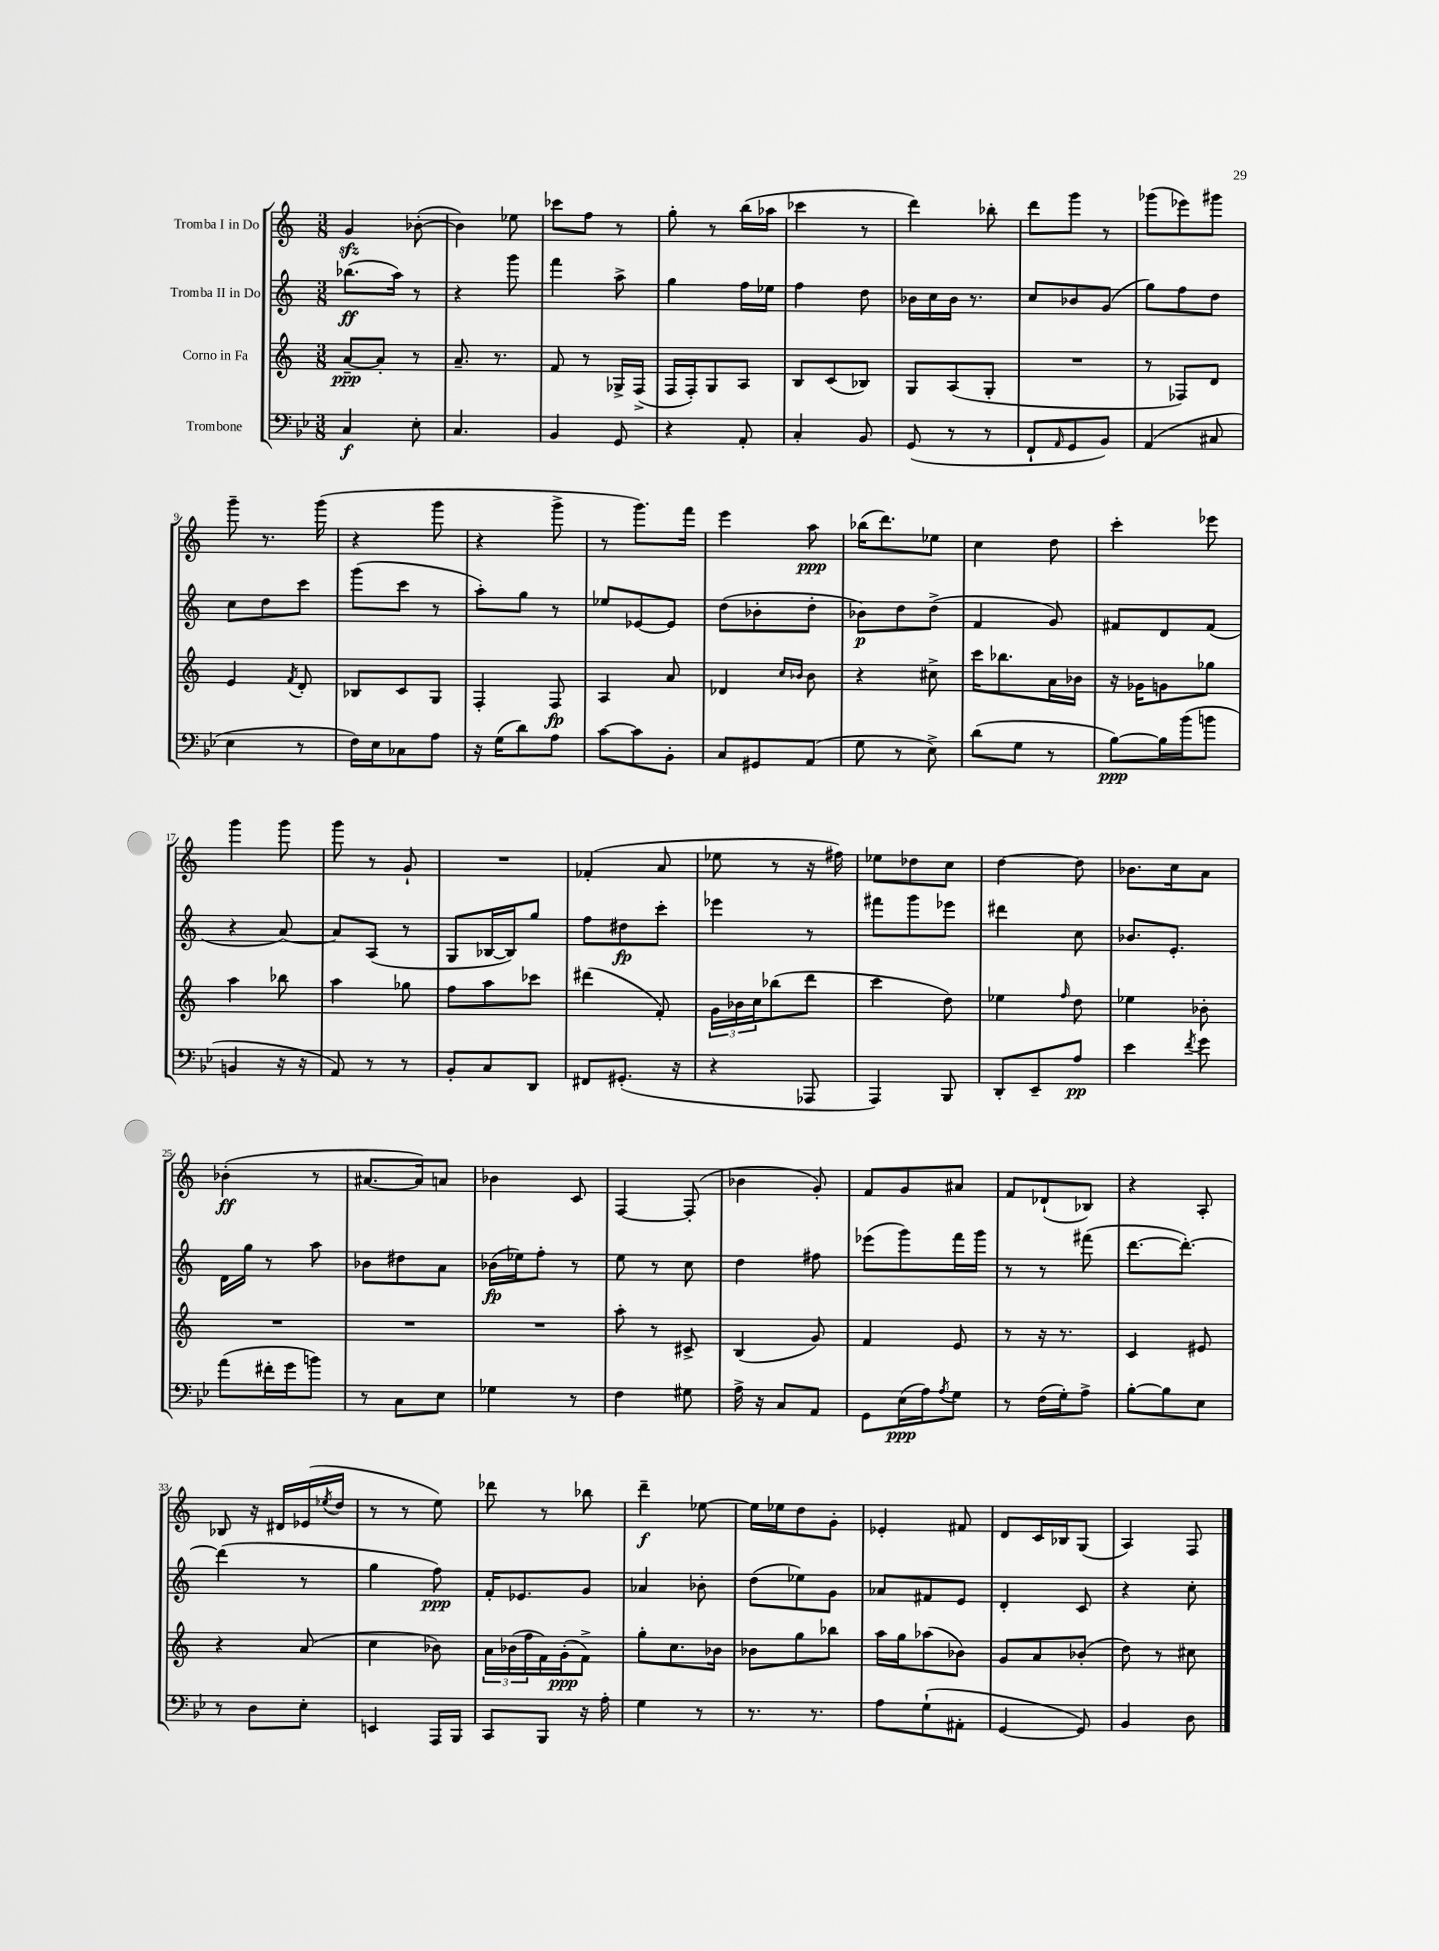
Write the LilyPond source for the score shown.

<<
\new StaffGroup <<
\new Staff = "s0" \with { instrumentName = "Tromba I in Do" } {
    \clef treble \key c \major \numericTimeSignature \time 3/8
    g'4\sfz bes'8~-.( |
    bes'4) ees''8 |
    ces'''8 f''8 r8 |
    g''8-. r8 b''16( aes''16 |
    ces'''4 r8 |
    d'''4) bes''8-. |
    d'''8 g'''8 r8 |
    ges'''8( ees'''8) gis'''8 |
    g'''8-- r8. g'''16( |
    r4 g'''8 |
    r4 g'''8-> |
    r8 g'''8.) f'''16 |
    e'''4 a''8\ppp |
    bes''16( d'''8.) ees''8 |
    c''4 d''8 |
    c'''4-. ees'''8 |
    g'''4 g'''8 |
    g'''8 r8 g'8-! |
    R4. |
    fes'4-.( a'8 |
    ees''8 r8 r16 fis''16) |
    ees''8 des''8 c''8 |
    d''4~ d''8 |
    bes'8. c''16 a'8 |
    bes'4-.\ff( r8 |
    ais'8.~ ais'16) a'8 |
    bes'4 c'8 |
    f4~ f8-.( |
    bes'4 g'8-.) |
    f'8 g'8 ais'8 |
    f'8 des'8-!( bes8) |
    r4 a8-. |
    bes8 r16 dis'16 ees'16( \acciaccatura { ees''8 } d''16 |
    r8 r8 e''8) |
    des'''8 r8 bes''8 |
    d'''4--\f ees''8~ |
    ees''16 ees''16 d''8 g'8-. |
    ees'4-. fis'8 |
    d'8 c'16 bes16 g8( |
    a4) f8 \bar "|." |
}
\new Staff = "s1" \with { instrumentName = "Tromba II in Do" } {
    \clef treble \key c \major \numericTimeSignature \time 3/8
    bes''8.\ff( a''16) r8 |
    r4 g'''8 |
    f'''4 a''8-> |
    g''4 f''16 ees''16 |
    f''4 d''8 |
    bes'16 c''16 bes'16 r8. |
    c''8 bes'8 g'8( |
    g''8) f''8 d''8 |
    c''8 d''8 c'''8 |
    g'''8( c'''8 r8 |
    a''8-.) g''8 r8 |
    ees''8 ees'8~ ees'8 |
    d''8( bes'8-. d''8-. |
    bes'8\p) d''8 d''8->( |
    f'4 g'8) |
    fis'8 d'8 fis'8( |
    r4 a'8~) |
    a'8 a8( r8 |
    g8 bes16~ bes16) g''8 |
    f''8 dis''8\fp c'''8-. |
    ees'''4 r8 |
    fis'''8 g'''8 ees'''8 |
    dis'''4 c''8 |
    bes'8. e'8.-. |
    d'16 g''16 r8 a''8 |
    bes'8 dis''8 a'8 |
    bes'16\fp( ees''16) f''8-. r8 |
    e''8 r8 c''8 |
    d''4 fis''8 |
    ees'''8( g'''8) f'''16 g'''16 |
    r8 r8 fis'''8( |
    d'''8.~ d'''8.~-.) |
    d'''4( r8 |
    g''4 f''8\ppp) |
    f'16-. ees'8. g'8 |
    aes'4 bes'8-. |
    d''8( ees''8) g'8 |
    aes'8 fis'8 e'8 |
    d'4-. c'8 |
    r4 c''8-. \bar "|." |
}
\new Staff = "s2" \with { instrumentName = "Corno in Fa" } {
    \clef treble \key c \major \numericTimeSignature \time 3/8
    a'8~--\ppp a'8-. r8 |
    a'8.-- r8. |
    f'8 r8 ges16-> f16->( |
    f16 f16-.) g8 a8 |
    b8 c'8( bes8) |
    g8 a8( g8-. |
    R4. |
    r8 fes8) d'8 |
    e'4 \acciaccatura { f'8 } d'8-. |
    bes8 c'8 g8 |
    f4-. f8\fp |
    a4 a'8 |
    des'4 \grace { c''16 bes'16 } bes'8 |
    r4 cis''8-> |
    c'''16 bes''8. a'16 bes'16 |
    r16 ges'16 g'8 ges''8 |
    a''4 bes''8 |
    a''4 ges''8 |
    f''8 a''8 ces'''8 |
    dis'''4( f'8-.) |
    \tuplet 3/2 { g'16 bes'16 c''16 } bes''8( d'''8 |
    c'''4 d''8) |
    ees''4 \grace { f''16 } d''8 |
    ees''4 bes'8-. |
    R4. |
    R4. |
    R4. |
    a''8-. r8 cis'8-> |
    b4( g'8) |
    f'4 e'8 |
    r8 r16 r8. |
    c'4 eis'8 |
    r4 a'8( |
    c''4 bes'8) |
    \tuplet 3/2 { a'16 bes'16( f''16 } f'16) g'16-.\ppp( f'8->) |
    g''8-. c''8. bes'16 |
    bes'8 g''8 bes''8 |
    a''16 g''16 aes''8( bes'8) |
    g'8 a'8 bes'8-.( |
    d''8) r8 cis''8 \bar "|." |
}
\new Staff = "s3" \with { instrumentName = "Trombone" } {
    \clef bass \key bes \major \numericTimeSignature \time 3/8
    c4\f ees8-. |
    c4. |
    bes,4 g,8 |
    r4 a,8-. |
    c4-. bes,8 |
    g,8( r8 r8 |
    f,8-! \grace { a,16 } g,8 bes,8) |
    a,4( cis8 |
    ees4 r8 |
    f16) ees16 ces8 a8 |
    r16 g16( d'8) a8 |
    c'8~ c'8 bes,8-. |
    c8 gis,8 a,8( |
    g8 r8 ees8->) |
    d'8( g8 r8 |
    bes8~\ppp) bes16 bes'16( b'8 |
    b,4 r16 r16 |
    a,8) r8 r8 |
    bes,8-. c8 d,8 |
    fis,8 gis,8.-.( r16 |
    r4 aes,,8 |
    a,,4) bes,,8 |
    d,8-. ees,8-- a8\pp |
    ees'4 \acciaccatura { f'8 } g'8 |
    a'8( fis'16-. g'16 b'8) |
    r8 c8 ees8 |
    ges4 r8 |
    f4 gis8 |
    a16-> r16 c8 a,8 |
    g,8 ees16\ppp( a16) \acciaccatura { a8 } g8 |
    r8 f16( g16-.) a8-> |
    bes8~-. bes8 ees8 |
    r8 d8 ees8-. |
    e,4 a,,16 bes,,16 |
    c,8 bes,,8 r16 a16-. |
    g4 r8 |
    r8. r8. |
    a8 g8-!( ais,8-. |
    g,4~ g,8) |
    bes,4 d8 \bar "|." |
}
>>
>>
